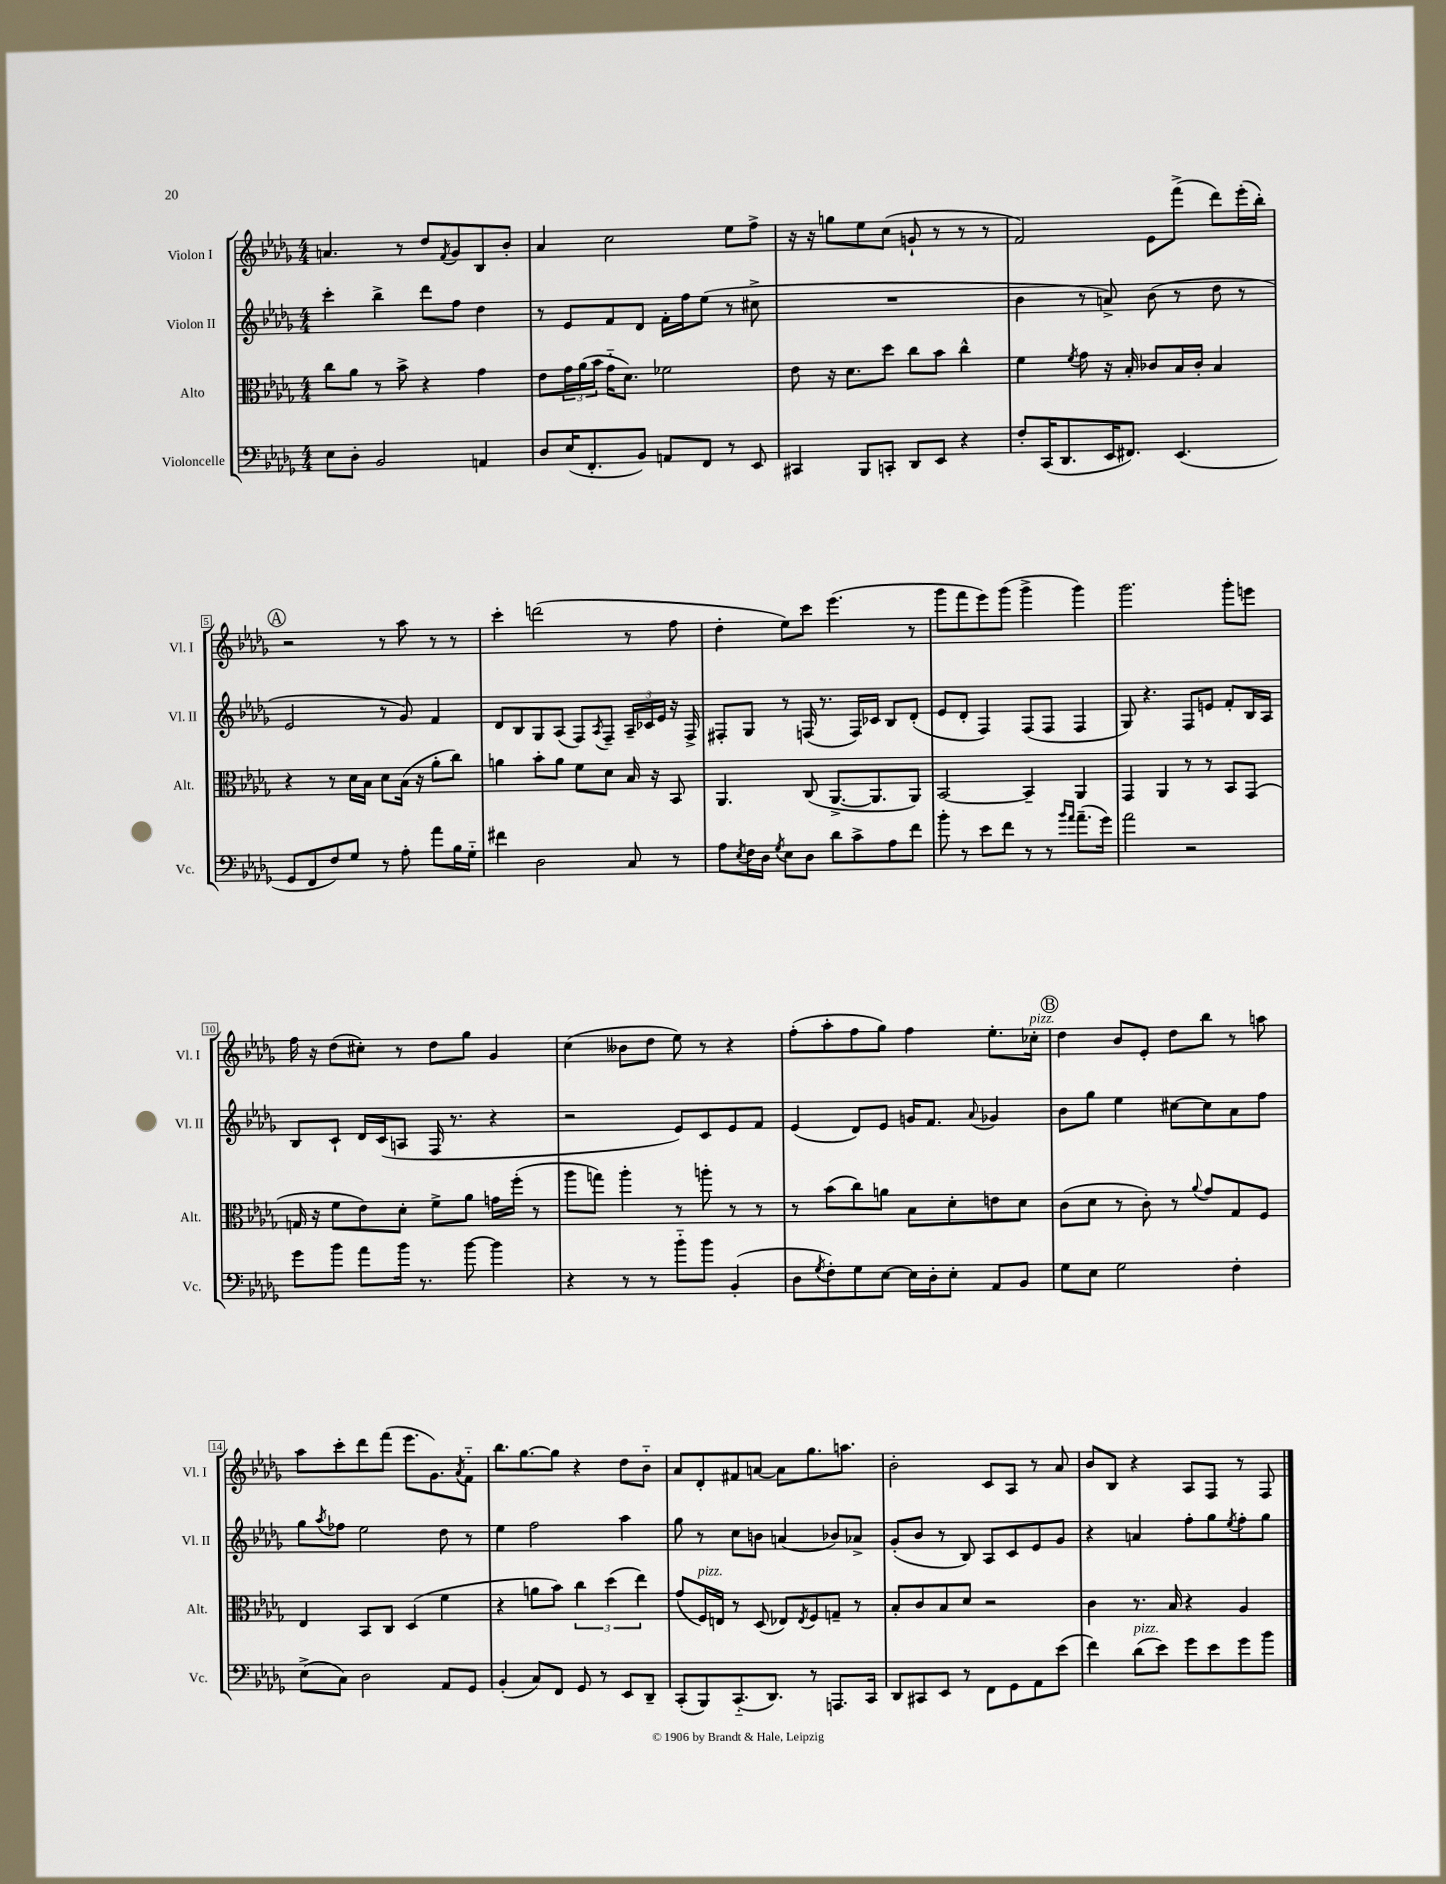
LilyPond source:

<<
\new StaffGroup <<
\new Staff = "s0" \with { instrumentName = "Violon I" shortInstrumentName = "Vl. I" } {
    \clef treble \key des \major \numericTimeSignature \time 4/4
    a'4. r8 des''8 \acciaccatura { f'8 } ges'8 bes8 bes'8-. |
    aes'4 c''2 ees''8 f''8-> |
    r16 r16 g''8 ees''8 c''8( g'8-! r8 r8 r8 |
    f'2) ees'8 f'''8->( des'''8) ees'''16-.( bes''16-.) |
    \mark \markup { \circle "A" } r2 r8 aes''8 r8 r8 |
    c'''4-. d'''2( r8 f''8 |
    des''4-. ees''8) c'''8 ees'''4.( r8 |
    ges'''8 f'''8 ees'''8) ges'''8( ges'''4-> ges'''4) |
    ges'''2. ges'''8-. e'''8 |
    f''16 r16 des''8( cis''8-.) r8 des''8 ges''8 ges'4 |
    c''4( beses'8 des''8 ees''8) r8 r4 |
    f''8-.( aes''8-. f''8 ges''8) f''4 ees''8.-. ces''16-.^\markup { \italic "pizz." } |
    \mark \markup { \circle "B" } des''4 bes'8 ees'8-. des''8 bes''8 r8 a''8 |
    aes''8 c'''8-. des'''8 f'''8( ees'''8. ges'8.) \acciaccatura { aes'8 } f'8-_ |
    bes''8. ges''8.~ ges''8 r4 des''8 bes'8-_ |
    aes'8 des'8-. fis'8 a'8~ a'8 ges''8. a''8. |
    bes'2-. c'8 aes8 r8 aes'8 |
    bes'8 bes8 r4 aes8 f8 r8 f8 \bar "|." |
}
\new Staff = "s1" \with { instrumentName = "Violon II" shortInstrumentName = "Vl. II" } {
    \clef treble \key des \major \numericTimeSignature \time 4/4
    c'''4-. bes''4-> des'''8 f''8 des''4 |
    r8 ees'8 f'8 des'8 f'16-. f''16 ees''8( r8 cis''8-> |
    R1 |
    bes'4 r8 a'8->) bes'8( r8 des''8 r8 |
    \mark \markup { \circle "A" } ees'2 r8 ges'8) f'4 |
    des'8 bes8 ges8 aes8( f8) \acciaccatura { aes8 } f8-- \tuplet 3/2 { aes16-- ces'16 ees'16 } r16 f16-> |
    fis8-. ges8 r8 f16( r8. f16) ces'16 bes8 des'8-.( |
    ees'8 des'8-. f4) f8( f8 f4 |
    ges8) r4. f8 e'8 f'8-. bes16 aes16 |
    bes8 c'8-! des'16 c'16( a8 f16 r8. r4 |
    r2 ees'8) c'8 ees'8 f'8 |
    ees'4( des'8) ees'8 g'16 f'8. \appoggiatura { aes'8 } ges'4 |
    \mark \markup { \circle "B" } bes'8 ges''8 ees''4 cis''8~ cis''8 aes'8 f''8 |
    ges''8 \acciaccatura { aes''8 } fes''8 ees''2 des''8 r8 |
    ees''4 f''2 aes''4 |
    ges''8 r8 c''8 b'8 a'4( bes'8) aes'8-> |
    ges'8-.( bes'8 r8 bes8) aes8 c'8 ees'8 ges'8 |
    r4 a'4 f''8-. ges''8 \acciaccatura { ees''8 } f''8-. ges''8 \bar "|." |
}
\new Staff = "s2" \with { instrumentName = "Alto" shortInstrumentName = "Alt." } {
    \clef alto \key des \major \numericTimeSignature \time 4/4
    c''8 aes'8 r8 bes'8-> r4 ges'4 |
    ees'8 \tuplet 3/2 { ges'16 aes'16( bes'16 } ges'16-_ des'8.) fes'2 |
    ees'8 r16 des'8. des''8 c''8 bes'8 c''4-^ |
    f'4 \acciaccatura { f'8 } ges'8 r16 bes16-. ces'8 bes16 ces'16-. bes4 |
    \mark \markup { \circle "A" } r4 r8 des'16 bes16 des'8 bes16( r16 aes'8-. c''8) |
    a'4 bes'8-. a'8 f'8 des'8 bes16 r16 bes,8 |
    aes,4. c8( aes,8.~-> aes,8. aes,8) |
    bes,2~ bes,4-- aes,4 |
    ges,4 aes,4 r8 r8 bes,8 ges,8( |
    g16 r16 f'8 ees'8) des'8-. f'8-> aes'8 g'16 f''16-.( r8 |
    aes''8 g''8) aes''4-. r8 a''8-. r8 r8 |
    r8 bes'8( c''8) a'8 bes8 des'8-. e'8 des'8 |
    \mark \markup { \circle "B" } c'8( des'8 r8 c'8-.) r8 \appoggiatura { aes'8 } ges'8 ges8 f8 |
    ees4 bes,8 c8 des4( f'4 |
    r4 a'8 bes'8) \tuplet 3/2 { c''4 des''4( ees''4) } |
    ges'8( f16^\markup { \italic "pizz." }) e16 r8 des8( ees8) \acciaccatura { ees8 } f8 g8-- r8 |
    bes8-. c'8 bes8 des'8 r2 |
    c'4 r8. bes16 r4 aes4 \bar "|." |
}
\new Staff = "s3" \with { instrumentName = "Violoncelle" shortInstrumentName = "Vc." } {
    \clef bass \key des \major \numericTimeSignature \time 4/4
    ees8 des8-. bes,2 a,4 |
    des8 ees16( f,8.-. bes,8) a,8 f,8 r8 ees,8 |
    cis,4 bes,,8 c,8-. des,8 ees,8 r4 |
    f8-. c,16( des,8. ees,16 fis,8.) ees,4.( |
    \mark \markup { \circle "A" } ges,8 f,8 f8) ges8 r8 aes8-. aes'8 bes16 ges16-_ |
    fis'4 des2 c8 r8 |
    aes8 \acciaccatura { ees8 } f16 des16 \acciaccatura { ges8 } ees8 des8 des'8 c'8-> aes8 f'8 |
    bes'8-. r8 ees'8 f'8 r8 r8 \grace { bes'16 aes'16 } aes'8.--( ges'16) |
    aes'2 r2 |
    ges'8 bes'8 aes'8 bes'16 r8. bes'8~ bes'4 |
    r4 r8 r8 bes'8-_ bes'8 bes,4-.( |
    des8 \acciaccatura { ges8 } f8-.) ges8 ees8~ ees16 des16-. ees8-. aes,8 bes,8 |
    \mark \markup { \circle "B" } ges8 ees8 ges2 f4-. |
    ees8->( c8) des2 aes,8 ges,8 |
    bes,4-.( c8) f,8 ges,8 r8 ees,8 des,8-- |
    c,8-.( bes,,8) c,8.-_( des,8.) r8 a,,8. c,16 |
    des,8 cis,8 ees,8 r8 f,8 ges,8 aes,8 ees'8( |
    f'4) des'8^\markup { \italic "pizz." }( ees'8) ges'8 ees'8 ges'8 bes'8 \bar "|." |
}
>>
>>
\layout { \context { \Score \override BarNumber.stencil = #(make-stencil-boxer 0.1 0.3 ly:text-interface::print) } }
